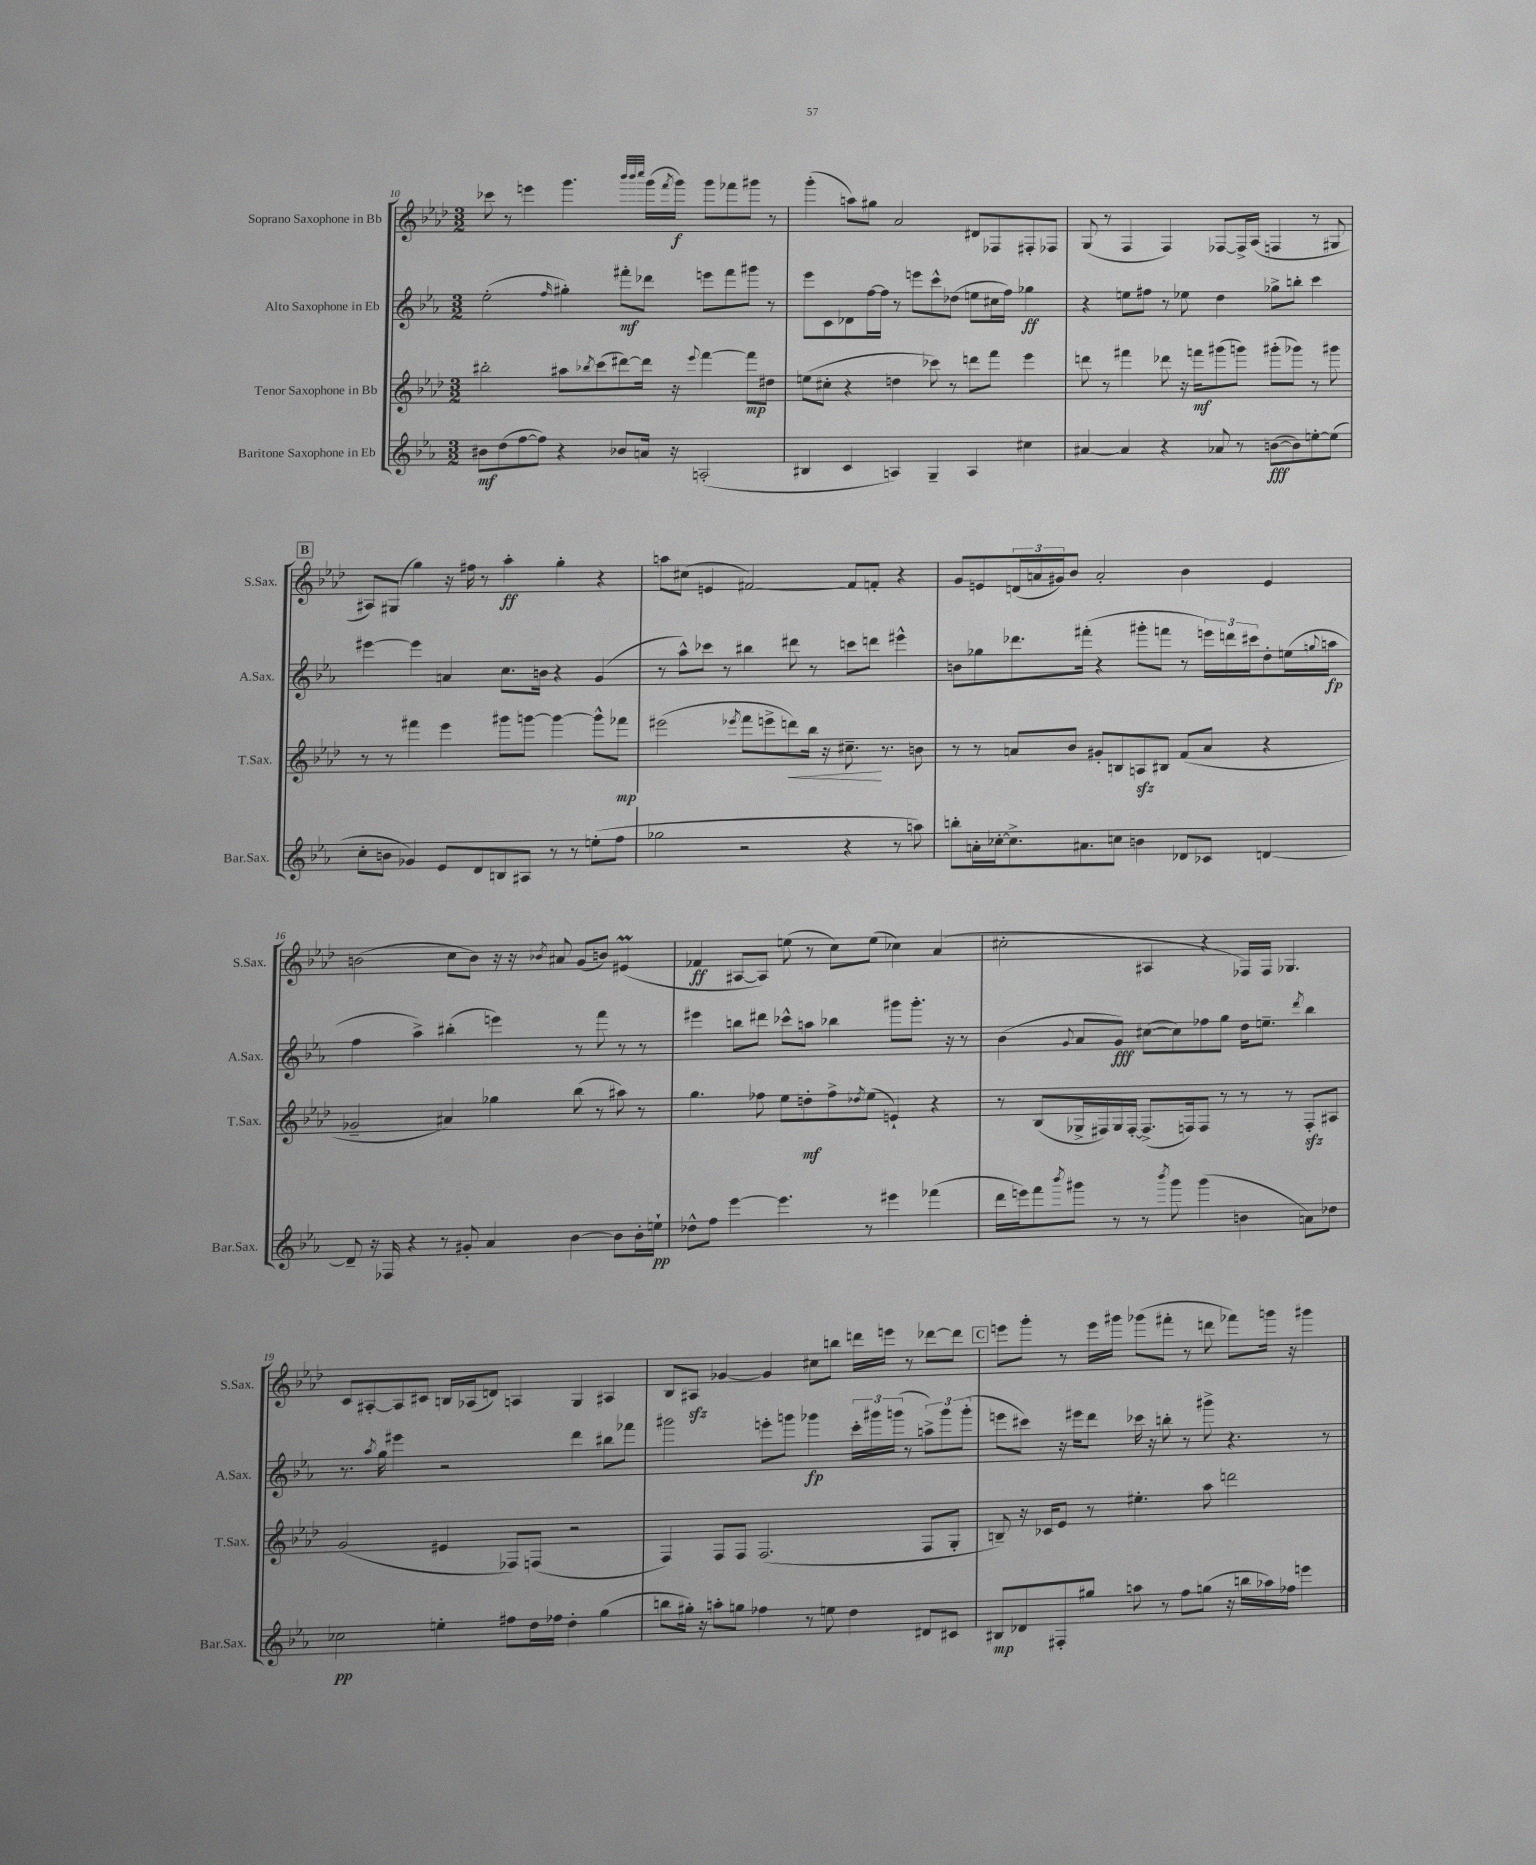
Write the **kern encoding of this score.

**kern	**kern	**kern	**kern
*staff4	*staff3	*staff2	*staff1
*clefG2	*clefG2	*clefG2	*clefG2
*k[b-e-a-]	*k[b-e-a-d-]	*k[b-e-a-]	*k[b-e-a-d-]
*M3/2	*M3/2	*M3/2	*M3/2
8b#\L	2bb#'\	(2ee-'\	8ccc-\
(8dd\	.	.	8r
[8ff\	.	.	4eee\
8ff\]J)	.	.	.
.	.	16qqff/	.
4r	8aa#\L	4gg#'\)	4.ggg\
.	8qbb-/	.	.
.	(8ccc\	.	.
8b-/L	[8ddd#\)	8fff#'\L	.
.	.	.	32qqbbb-/LLL
.	.	.	32qqbbb-/
.	.	.	32qqcccc/JJJ
16a/Jk	16ddd#\]Jk	8ddd-\J	(16ggg\LL
.	.	.	8qfff/
16r	16r	.	16ggg\JJ)
.	8qqeee-/	.	.
(2A'/	[4fff\	8eee\L	8ggg\L
.	.	8fff#\	8fff-\
.	8fff\]L	8ggg#\J	8ggg#\J
.	8dd#\J	8r	8r
=	=	=	=
4B#/	(8ee\L	8eee-\L	(4ggg'\
.	8cc#'\J	8c\	.
4c/	4r	8d-\	8aa\L)
.	.	[16ff\L	8gg#\J
.	.	16ff\]JJ	.
4A/)	4dd\	8r	2a-/
.	.	8eee\L	.
4G~/	8ccc-\)	8ccc^^\	.
.	8r	(8dd-\J	.
4A/	8ddd\L	8ee\L	8d#/L
.	8fff\J	16cc#\L	8F-/
.	.	16ff\JJ)	.
4cc#\	4eee-\	4gg-\	8F#'/
.	.	.	8F-/J
=	=	=	=
[4a#/	8ddd\	4r	(8G/
.	8r	.	8r
4a#/]	4fff#\	8ee\L	4F/
.	.	8ff#\J	.
4r	8ddd-\	8r	4F/)
.	16r	8ee-\	.
.	16fff\LK	.	.
8a-/	(8ggg#\	4dd\	[8F-/L
8r	8ggg\J)	.	16F-^/]L
.	.	.	(16A-/JJ
([8b\L	(8ggg#'\L	8gg-^\L	4F/
8b\])	8ggg-\J)	8bb'\J	.
[8ee'\	8r	4ccc\	8r
(8ee\]J	8ggg#\	.	8G#/
=	=	=	=
8cc'\L	8r	[4eee#\	8A#/L)
8b\J	8r	.	(8G#/J
4g-/)	4fff#\	4eee#\]	4gg\)
8e-/L	4eee-\	4a/	16r
.	.	.	16ff#\
8d/	.	.	8r
8B/	8ggg#\L	8.cc\L	4aa-'\
8A#/J	[8ggg\J	.	.
.	.	16b\Jk	.
8r	4ggg\_	4r	4gg'\
8r	.	.	.
(8ee'\L	8ggg^^\]L	(4g/	4r
8ff\J	8fff-\J	.	.
=	=	=	=
2gg-\	(2eee#\	8r	8aa\L
.	.	8aa-^^\L)	(8cc#\J
.	.	8ccc-\J	4e/
.	.	8r	.
.	8qeee-/	.	.
2r	8fff\L	4bb#\	[2f#/)
.	8eee^\	.	.
.	8ddd\)	8ddd#\	.
.	16bb-\Jk	8r	.
.	16r	.	.
4r	8.cc#~\	8ccc\L	8f#/]L
.	.	8ddd\J	8f'/J
.	8.r	.	.
8r	.	4eee#^^\	4r
8aa\)	8b\	.	.
=	=	=	=
8bb'\L	8r	8b\L	8g/L
16a'\L	8r	8gg-\	8e/
[16cc-'\J	.	.	.
8.cc-^\]	8a/L	8.ddd-\	(24d/L
.	.	.	24a/
.	.	.	24g#/J)
.	8b-/J	.	8b-/J
8.a#\	.	(16fff#'\Jk	.
.	8g#'/L	4r	2a'/
8cc\J	8B/	.	.
4b\	8A/	8ggg#'\L	.
.	8B#/J	8fff\J	.
8d-/L	(8f/L	8r	4b-\
8c-/J	8a/J	24eee\LL)	.
.	.	24ddd\	.
.	.	24ccc#\J	.
[4d/	4r	8dd'\	4e/
.	.	(16ee\L	.
.	.	8qqgg/	.
.	.	16aa\JJ	.
=	=	=	=
8d~/]	2g-~/	4ff\	(2b\
16r	.	.	.
16F-/	.	.	.
4r	.	4aa-^\)	.
8r	4a#/)	(4bb#'\	8cc\L
8g#'/	.	.	8b\J)
4a-/	4gg-\	4eee\)	16r
.	.	.	16r
.	.	.	8qb-/
.	.	.	8a#/
[4b-\	(8bb-\	8r	(8g/L
.	8r	8fff\	8b/J)
8b-\]L	8aa#\)	8r	(4e#/
16b-'\L	8r	8r	.
16ee`\JJ	.	.	.
=	=	=	=
8dd-^^\L	4.gg\	4eee#\	4f-/
8ff\J	.	.	.
[4eee-\	.	8bb\L	[8A#/L
.	8ff-\	8ddd#\J	8A#/]J)
4.eee-\]	8ee-\L	8ccc-^^\L	(8ee\
.	8dd'\	8aa\J	8r
.	8ff-^\	4bb-\	8cc\L)
.	8qdd-/	.	.
8r	(8ee-\J	.	(8ee\J
4eee#\	4e`/)	8ggg#\L	4cc-\)
.	.	8.ggg#'\J	.
(4fff-\	4r	.	(4a-/
.	.	16r	.
.	.	8r	.
=	=	=	=
16ddd\LL	8r	(4b-\	2cc#'\
16eee\J)	.	.	.
8fff\	(8B-/L	.	.
8qbbb-/	.	8qqg/	.
8ggg#\J	16G-^/L	8a-/L	.
.	16F#/)	.	.
8r	16G-/	8g/J)	.
.	[16F#'/JJ	.	.
8r	(8.F#^/]L	([8cc#\L	4A#/
8qbbb-/	.	.	.
8ggg#\	.	8cc#\])	.
.	16F/k)	.	.
(4ggg#\	8F/J	8ff-\	4r
.	8r	8gg\J	.
4b\	8r	16dd\LK	16F-/LL)
.	.	8.ee~\J	16F-/JJ
.	8r	.	4.G-/
.	.	8qddd/	.
8a\L)	8F'/L	4bb-\	.
8dd-\J	8A#/J	.	.
=	=	=	=
2cc-\	(2g/	8.r	8c/L
.	.	.	[8A#'/
.	.	8qaa-/	.
.	.	16gg\	.
.	.	4eee#\	8A#/]
.	.	.	8c#/J
4ee'\	4e#/	2r	16B/LL
.	.	.	(16A-/J
.	.	.	8d/J)
8ff#\L	8F-/L)	.	4A/
16dd\L	(8F/J	.	.
16ff-\JJ	.	.	.
4dd'\	2r	4ddd\	4G/
(4gg\	.	8bb#\L	4A#/
.	.	8fff-\J	.
=	=	=	=
8bb\L	4F/)	2ggg#\	8B-/L
16gg#'\Jk)	.	.	8A#/J
16r	.	.	.
8aa'\L	8F/L	.	[4g-/
8gg\J	8F/J	.	.
4ff-\	(2.F/	8eee'\L	4g-/]
.	.	8ggg\J	.
8r	.	4ggg-\	8cc#\L
8ee\	.	.	8bb\J
4dd\	.	24ccc'\LL	16ddd\LL
.	.	24ggg#\	.
.	.	.	16eee\JJ
.	.	(24ggg\JJ	.
.	.	8r	8r
8d#/L	8F/L	12aa^\L)	[8ddd-\L
.	.	12ggg\	.
8c#/J	8G'/J	.	8ddd-\]J
.	.	(12ggg'\J	.
=	=	=	=
8B#/L	8B~/)	8eee\L	8eee\L
8d-/	16r	8ccc#\J)	8ggg'\J
.	16c-/LK	.	.
8F#'/	8e-/J	16r	8r
.	.	16eee#\LK	.
8gg#/J	8r	8ddd\J	16eee\LL
.	.	.	16ggg#\JJ
8aa\	4.ee#'\	16ccc-\	(8ggg-\L
.	.	16r	.
8r	.	8bb'\	8fff#'\J
8ff\L	.	8r	8r
(8gg\J	8aa-\	8ggg#^\	8ddd\
16r	2ddd\	4.r	8fff-\L)
16bb\LL	.	.	.
16aa-\)	.	.	16ggg\Jk
16ff-\JJ	.	.	16r
4eee\	.	.	4ggg#\
.	.	8r	.
==	==	==	==
*-	*-	*-	*-
